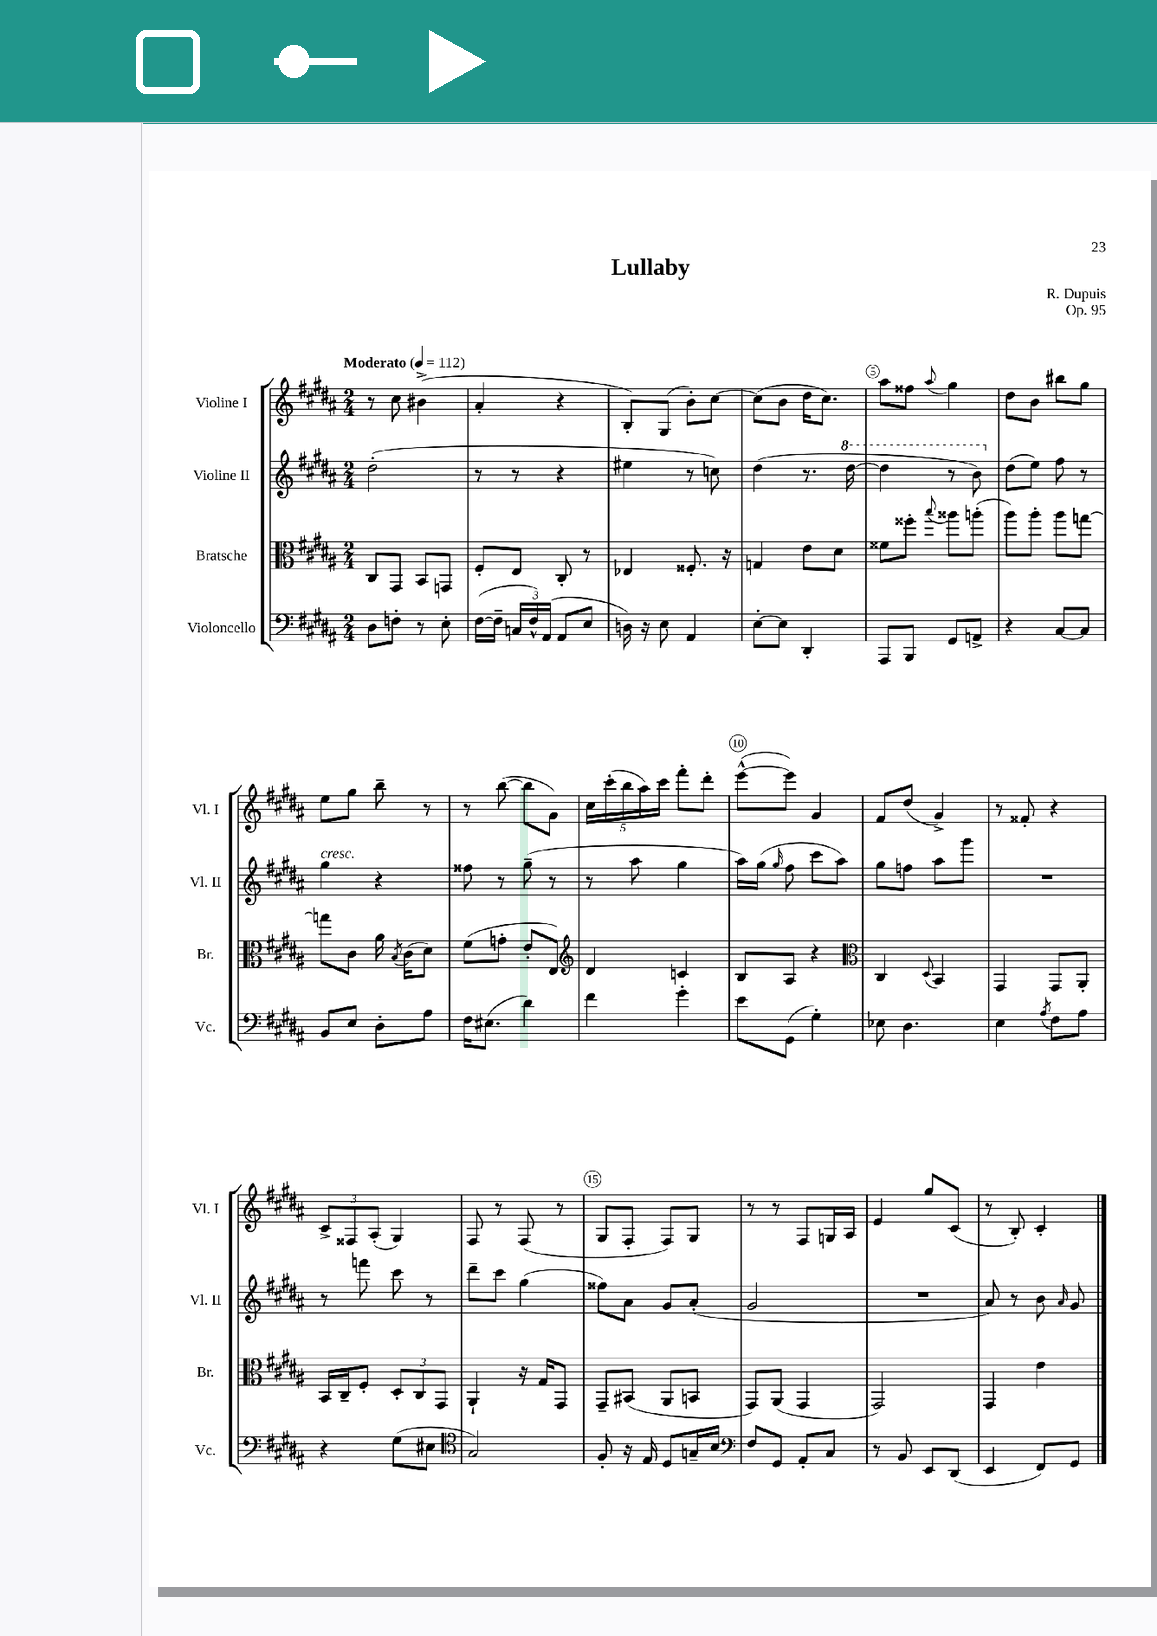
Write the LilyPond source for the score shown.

\header { title = "Lullaby" composer = "R. Dupuis" opus = "Op. 95" }
<<
\new StaffGroup <<
\new Staff = "s0" \with { instrumentName = "Violine I" shortInstrumentName = "Vl. I" } {
    \clef treble \key b \major \numericTimeSignature \time 2/4 \tempo "Moderato" 4 = 112
    \autoBeamOff r8 cis''8 bis'4->( |
    ais'4-. r4 |
    b8[-.) gis8]( b'8[-.) cis''8]~ |
    cis''8[( b'8] dis''16[ cis''8.]) |
    ais''8[ fisis''8] \appoggiatura { ais''8 } gis''4 |
    dis''8[ b'8] bis''8[ gis''8] |
    e''8[ gis''8] b''8-- r8 |
    r8 b''8~( b''8[ gis'8]) |
    \tuplet 5/4 { cis''16[ cis'''16-.( b''16 ais''16) cis'''16] } fis'''8[-. dis'''8]-. |
    e'''8[~-^( e'''8]) gis'4 |
    fis'8[ dis''8]( gis'4->) |
    r8 fisis'8-. r4 |
    \tuplet 3/2 { cis'8[-> fisis8 ais8]-.( } gis4) |
    fis8 r8 fis8( r8 |
    gis8[ fis8]-. fis8[) gis8] |
    r8 r8 fis8[ g16 ais16] |
    e'4 gis''8[ cis'8]( |
    r8 b8-.) cis'4-. \bar "|." |
}
\new Staff = "s1" \with { instrumentName = "Violine II" shortInstrumentName = "Vl. II" } {
    \clef treble \key b \major \numericTimeSignature \time 2/4
    \autoBeamOff dis''2-.( |
    r8 r8 r4 |
    eis''4 r8 c''8) |
    dis''4( r8. \ottava #1 dis'''16~ |
    dis'''4 r8 b''8) \ottava #0 |
    dis''8[( e''8]) fis''8 r8 |
    gis''4^\markup { \italic "cresc." } r4 |
    fisis''8 r8 gis''8--( r8 |
    r8 ais''8 gis''4 |
    ais''16[) gis''16]( \grace { gis''16 } fis''8 cis'''8[ ais''8]) |
    gis''8[ f''8] ais''8[ gis'''8] |
    R2 |
    r8 f'''8 cis'''8 r8 |
    dis'''8[-- cis'''8] gis''4( |
    fisis''8[) ais'8] gis'8[ ais'8]-.( |
    gis'2 |
    R2 |
    ais'8) r8 b'8 \grace { ais'16 } gis'8 \bar "|." |
}
\new Staff = "s2" \with { instrumentName = "Bratsche" shortInstrumentName = "Br." } {
    \clef alto \key b \major \numericTimeSignature \time 2/4
    \autoBeamOff cis8[ gis,8] b,8[ g,8] |
    fis8[-. e8] cis8-. r8 |
    ees4 fisis8.-. r16 |
    g4 e'8[ dis'8] |
    fisis'8[ fisis''8]-. \appoggiatura { b''8 } aisis''8[ a''8]-.( |
    ais''8[) ais''8]-. ais''8[ g''8]~ |
    g''8[ cis'8] ais'16 \acciaccatura { b8 } cis'16[( dis'8]) |
    fis'8[( g'8]-. e'8[-. e8]) |
    \clef treble dis'4 c'4 |
    b8[ ais8] r4 |
    \clef alto cis4 \appoggiatura { dis8 } b,4 |
    gis,4 gis,8[ ais,8]-. |
    b,16[ cis16-- fis8]-. \tuplet 3/2 { dis8[-. cis8 gis,8] } |
    ais,4-! r16 gis16[ gis,8] |
    gis,8[-- bis,8]( ais,8[ b,8] |
    gis,8[) ais,8]( gis,4 |
    gis,2) |
    gis,4 e'4 \bar "|." |
}
\new Staff = "s3" \with { instrumentName = "Violoncello" shortInstrumentName = "Vc." } {
    \clef bass \key b \major \numericTimeSignature \time 2/4
    \autoBeamOff dis8[ f8]-. r8 e8-. |
    fis16[~( fis16]-- \tuplet 3/2 { c16[ fis16-^) ais,16]( } ais,8[ e8] |
    d16) r16 e8 ais,4 |
    e8[~-. e8] dis,4-. |
    ais,,8[ b,,8] gis,8[ a,8]-> |
    r4 cis8[~ cis8] |
    b,8[ e8] dis8[-. ais8] |
    fis16[ eis8.]( dis'4) |
    fis'4 gis'4-. |
    e'8[ gis,8]( gis4-.) |
    ees8 dis4. |
    e4 \acciaccatura { ais8 } fis8[ ais8] |
    r4 gis8[( eis8] |
    \clef tenor gis2) |
    fis8-. r16 e16 dis8[ g16-- b16] |
    \clef bass fis8[ gis,8] ais,8[-. cis8] |
    r8 b,8 e,8[ dis,8]( |
    e,4 fis,8[) gis,8] \bar "|." |
}
>>
>>
\layout { \context { \Score \override BarNumber.break-visibility = ##(#f #t #t) barNumberVisibility = #(every-nth-bar-number-visible 5) \override BarNumber.stencil = #(make-stencil-circler 0.1 0.3 ly:text-interface::print) } }
